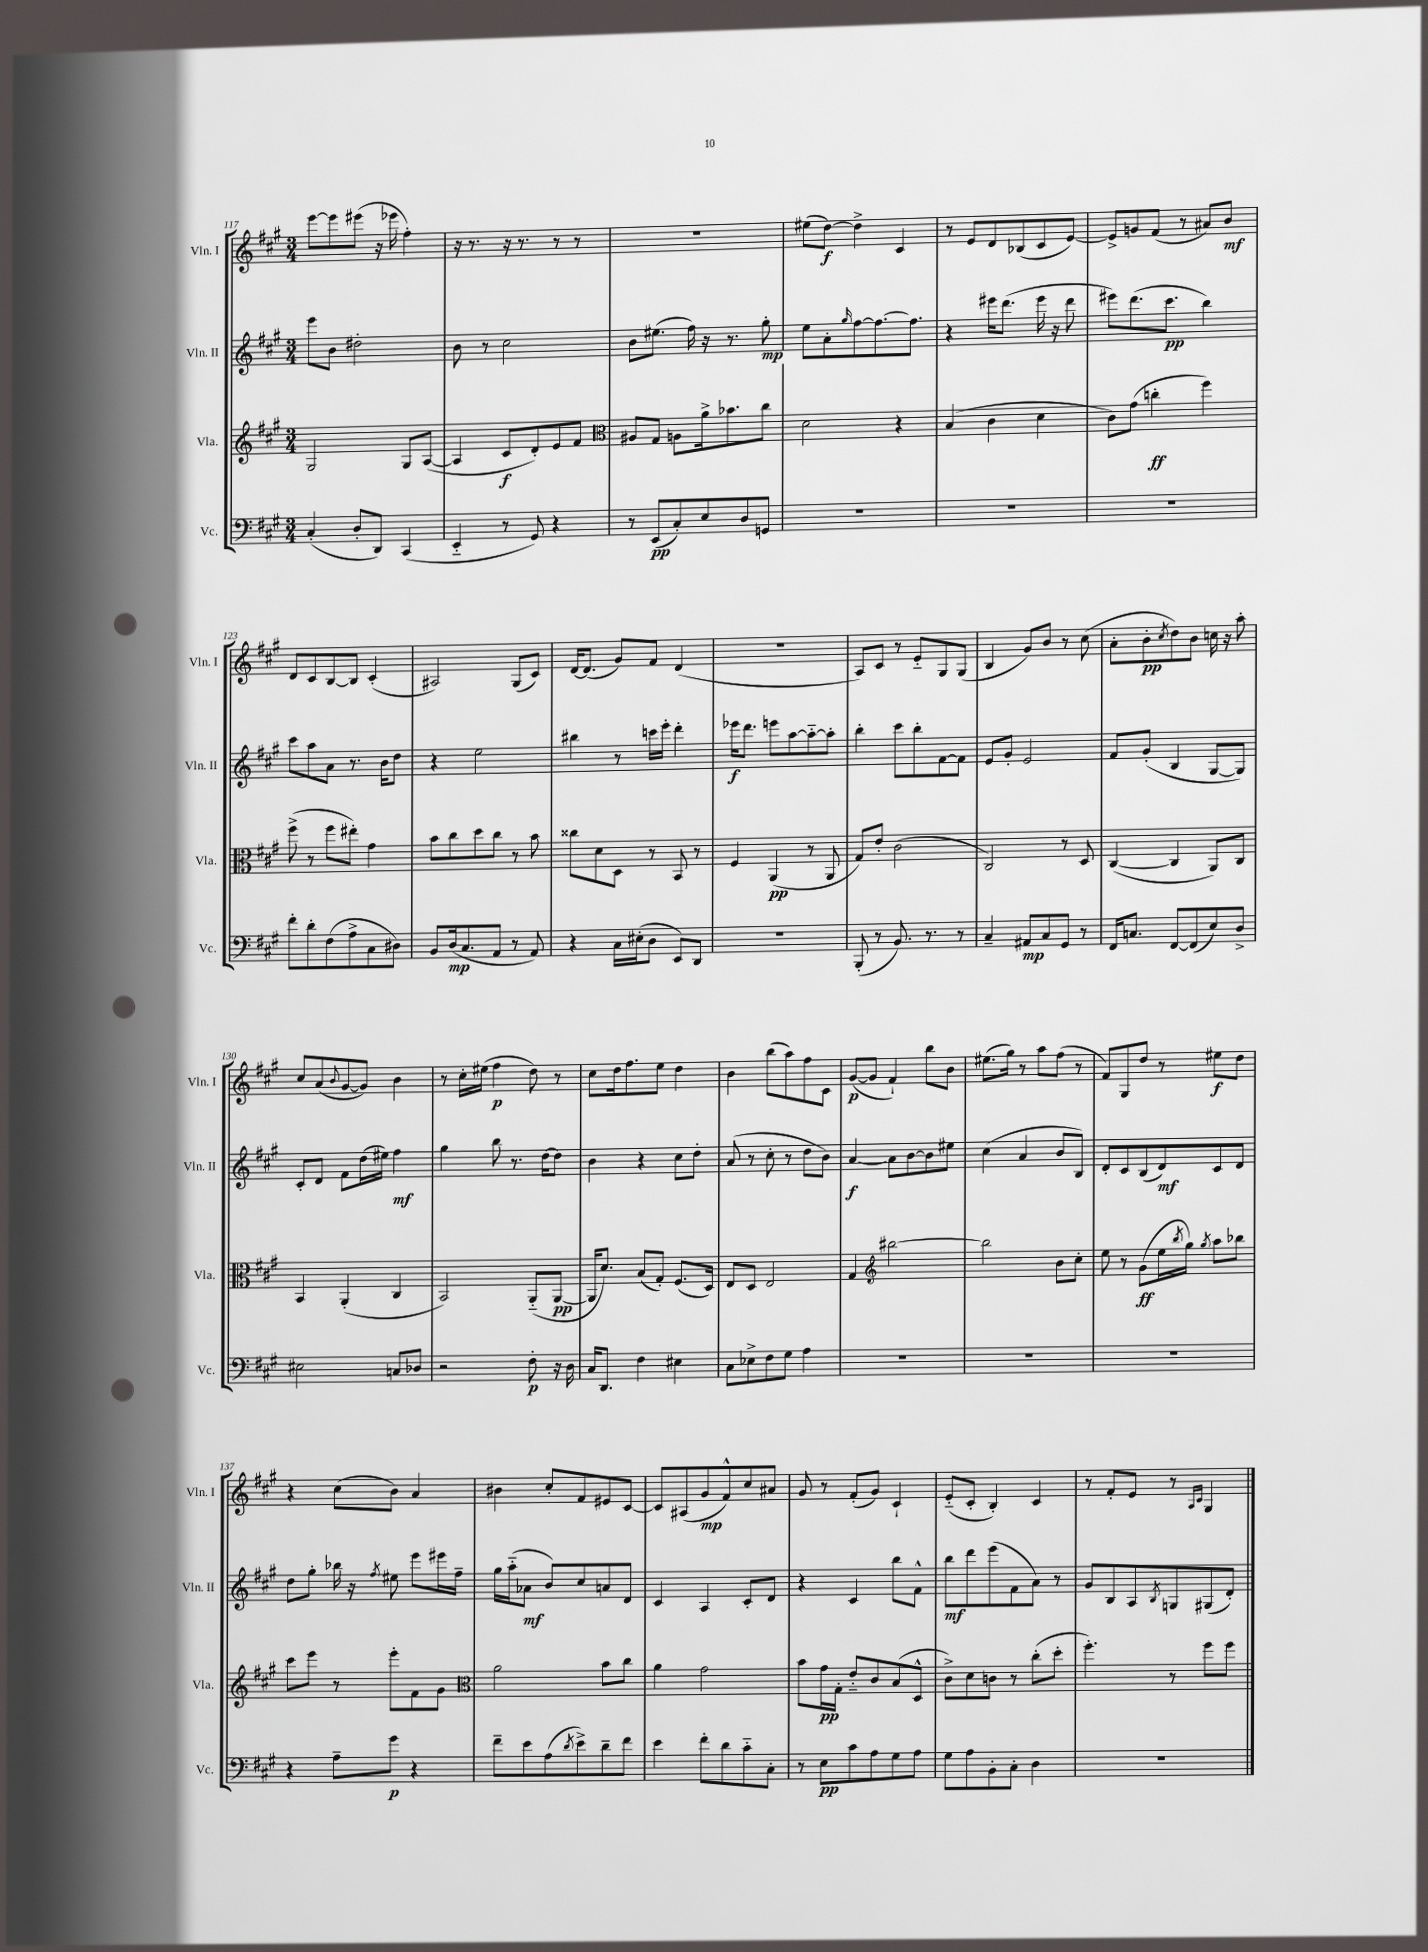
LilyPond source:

<<
\new StaffGroup <<
\new Staff = "s0" \with { instrumentName = "Vln. I" shortInstrumentName = "Vln. I" } {
    \clef treble \key a \major \numericTimeSignature \time 3/4
    e'''8~ e'''8 eis'''8( r16 ees'''16 fis''4-.) |
    r16 r8. r16 r8. r8 r8 |
    R2. |
    eis''8( d''8~\f) d''4-> cis'4 |
    r8 e'8 d'8 bes8( cis'8 e'8~) |
    e'8-> g'8 fis'8( r8 ais'8) b'8\mf |
    d'8 cis'8 b8~ b8 cis'4-.( |
    ais2) gis8( cis'8) |
    d'16~ d'8.( gis'8) fis'8 d'4( |
    R2. |
    a8) cis'8 r8 e'8-_ gis8 gis8( |
    b4 gis'8) b'8 r8 cis''8( |
    a'8-. b'8-.\pp \acciaccatura { cis''8 } d''8) b'8 c''16 r16 a''8-. |
    cis''8 a'8( \appoggiatura { b'8 } gis'8~ gis'8) b'4 |
    r8 cis''16-. eis''16( fis''4\p d''8) r8 |
    cis''8 d''16 fis''8. e''8 d''4 |
    b'4 b''8( a''8) fis''8 cis'8 |
    gis'8~\p( gis'8 fis'4-!) b''8 b'8 |
    eis''8.( gis''16) r8 a''8 fis''8( r8 |
    fis'8) gis8 d''8 r8 eis''8\f d''8 |
    r4 cis''8( b'8) a'4 |
    bis'4 cis''8-. fis'8 eis'8 cis'8~ |
    cis'8 ais8( gis'8\mp fis'8-^) cis''8 ais'8 |
    gis'8 r8 fis'8-.( gis'8) cis'4-! |
    e'8-_( cis'8-. b4-.) cis'4 |
    r8 fis'8-. e'8 r8 \grace { a16 cis'16 } gis4 \bar "|." |
}
\new Staff = "s1" \with { instrumentName = "Vln. II" shortInstrumentName = "Vln. II" } {
    \clef treble \key a \major \numericTimeSignature \time 3/4
    e'''8 b'8 dis''2-. |
    b'8 r8 cis''2 |
    b'8 eis''8.( fis''16) r16 r8. gis''8-.\mp |
    e''8 a'8-. \grace { gis''16 } fis''8~ fis''8.~ fis''8. |
    r4 eis'''16 d'''8.( eis'''16 r16 d'''8 |
    eis'''8) d'''8.( cis'''8.\pp b''4) |
    cis'''8 a''8 a'8 r8. b'16 d''8 |
    r4 e''2 |
    bis''4 r8 c'''16 e'''16-. d'''4-. |
    ees'''16\f d'''8. e'''8 a''8~ a''8~-_ a''8-. |
    b''4-. cis'''8 b''8-. fis'8~ fis'8 |
    e'8 gis'8-. e'2 |
    fis'8 gis'8-.( b4 gis8~ gis8) |
    cis'8-. d'8 fis'8 d''16( eis''16) fis''4\mf |
    gis''4 b''8 r8. d''16~ d''8 |
    b'4 r4 cis''8 d''8-. |
    a'8( r8 cis''8-. r8 d''8 b'8) |
    a'4~\f a'8 b'8~ b'8 eis''8 |
    cis''4( a'4 b'8 b8) |
    d'8-. cis'8 b8( d'8\mf) cis'8 d'8 |
    d''8 gis''8-. bes''16 r16 \acciaccatura { fis''8 } eis''8 e'''8 eis'''16 fis''16-- |
    gis''16 a''16-_( aes'8\mf b'8) cis''8 a'8 d'8 |
    cis'4 a4 cis'8-. d'8 |
    r4 cis'4 b''8 fis'8-^ |
    b''8\mf d'''8 e'''8( fis'8 a'8) r8 |
    gis'8 b8 a8 \acciaccatura { b8 } g8 gis8( d'8-.) \bar "|." |
}
\new Staff = "s2" \with { instrumentName = "Vla." shortInstrumentName = "Vla." } {
    \clef treble \key a \major \numericTimeSignature \time 3/4
    gis2 gis8 a8~( |
    a4 cis'8\f d'8-.) e'8 fis'8 |
    \clef alto ais8 gis8 a8 a'16-> bes'8. cis''8 |
    d'2 r4 |
    b4( cis'4 d'4 |
    cis'8) gis'8( c''4-.\ff fis''4) |
    fis''8->( r8 fis''8 eis''8-.) gis'4 |
    b'8 cis''8 d''8 cis''8 r8 b'8 |
    cisis''8 d'8 d8 r8 b,8 r8 |
    fis4 a,4\pp( r8 a,8 |
    gis8) e'8-. cis'2( |
    cis2) r8 d8 |
    cis4~( cis4 a,8) cis8 |
    b,4 a,4-.( cis4 |
    b,2) a,8-_( a,8~\pp |
    a,16 d'8.) b8( gis8-.) fis8.( d16) |
    e8 d8 e2 |
    gis4 \clef treble bis''2~ |
    bis''2 b'8 cis''8-. |
    e''8 r8 gis'8\ff( e''16 \acciaccatura { b''8 } gis''16) \acciaccatura { gis''8 } a''8 bes''8 |
    cis'''8 e'''8 r8 e'''8-. fis'8 gis'8 |
    \clef alto a'2 b'8 cis''8 |
    a'4 gis'2 |
    b'8 gis'16\pp gis16-. e'8-_ cis'8 b8( d8-^ |
    cis'8->) d'8 c'8 r8 cis''8-.( d''8-. |
    fis''4.-.) r8 fis''8 fis''8 \bar "|." |
}
\new Staff = "s3" \with { instrumentName = "Vc." shortInstrumentName = "Vc." } {
    \clef bass \key a \major \numericTimeSignature \time 3/4
    cis4-.( d8-. d,8) cis,4( |
    e,4-_ r8 gis,8) r4 |
    r8 e,8\pp( cis8-.) e8 d8 g,8 |
    R2. |
    R2. |
    R2. |
    fis'8-. d'8-. fis8( a8-> cis8 dis8) |
    b,8 d16\mp( cis8. a,8 r8 a,8) |
    r4 cis16 eis16-.( d8 e,8) d,8 |
    R2. |
    b,,8-.( r8 b,8.) r8. r8 |
    cis4-- ais,8\mp cis8 gis,8 r8 |
    fis,16 c8. fis,8~ fis,8( e8) d8-> |
    eis2 c8 des8 |
    r2 fis8-.\p r16 d16 |
    cis16 d,8. fis4 eis4 |
    cis8 ees8-> fis8 gis8 a4 |
    R2. |
    R2. |
    R2. |
    r4 a8-- gis'8\p r4 |
    fis'8-- e'8 a8( \acciaccatura { d'8 } e'8->) d'8-- fis'8 |
    e'4 fis'8-. d'8 cis'8-_ cis8-. |
    r8 e8\pp cis'8 a8 gis8 a8 |
    gis8 a8 b,8-. cis8-. d4 |
    R2. \bar "|." |
}
>>
>>
\layout { \context { \Score currentBarNumber = #117 } }
